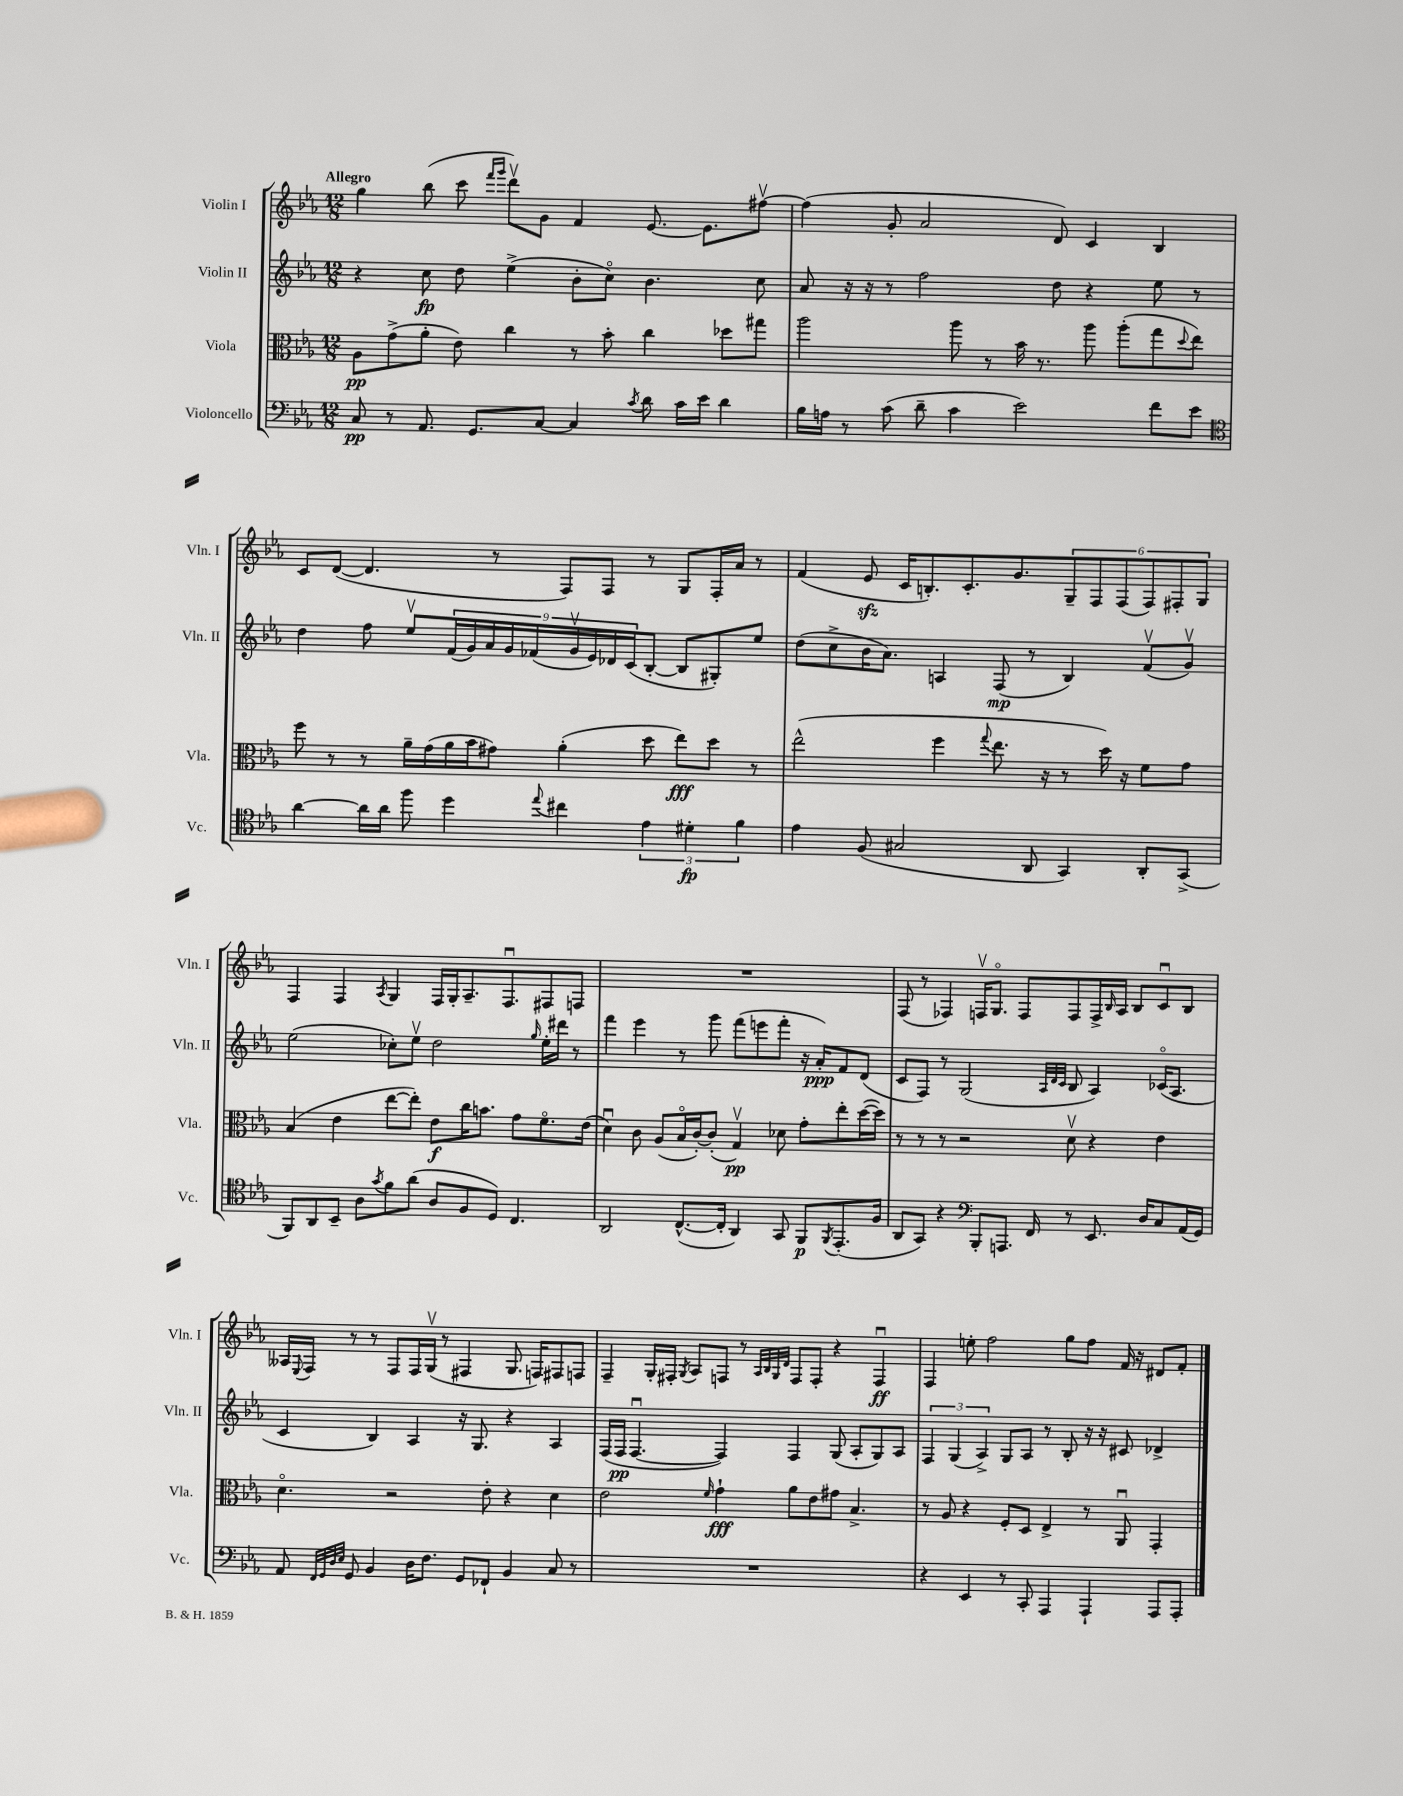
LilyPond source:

<<
\new StaffGroup <<
\new Staff = "s0" \with { instrumentName = "Violin I" shortInstrumentName = "Vln. I" } {
    \clef treble \key ees \major \numericTimeSignature \time 12/8 \tempo "Allegro"
    g''4 bes''8( c'''8 \grace { f'''16 g'''16 } d'''8\upbow) g'8 f'4 ees'8.~ ees'8. fis''8~\upbow |
    fis''4( g'8-. aes'2 d'8) c'4 bes4 |
    c'8 d'8~( d'4. r8 f8) f8 r8 g8 f16-. aes'16 r8 |
    f'4( ees'8\sfz c'16 b8.-.) c'8.-. g'8. \tuplet 6/4 { g8-- f8 f8( f8) fis8-. g8 } |
    f4 f4 \acciaccatura { aes8 } g4 f16 g16-. aes8.-- f8.\downbow fis8 f8 |
    R1. |
    f8( r8 fes4) f16\upbow g8.\flageolet f8 f8 f16-> \grace { bes16 } aes16 bes8 c'8\downbow bes8 |
    aeses16 \appoggiatura { ees8 } f16 r8 r8 f8 f16 g16\upbow( r8 fis4 g8. f16) fis8 f8 |
    f4-- g16-. fis16-. \acciaccatura { g8 } aes8 f8 r8 \grace { aes32 bes32 g32 d'32 } f8 f8-. r4 f4\downbow\ff |
    f4 e''8-. f''2 g''8 f''8 f'16 r16 dis'8 f'8-. \bar "|." |
}
\new Staff = "s1" \with { instrumentName = "Violin II" shortInstrumentName = "Vln. II" } {
    \clef treble \key ees \major \numericTimeSignature \time 12/8
    r4 c''8\fp d''8 ees''4->( bes'8-. c''8\flageolet) bes'4. c''8 |
    aes'8 r16 r16 r8 f''2 d''8 r4 ees''8 r8 |
    d''4 f''8 ees''8\upbow \tuplet 9/8 { f'16( g'16) aes'16 g'16 fes'16( g'16\upbow ees'16) des'16 c'16( } bes8~-. bes8 gis8-.) ees''8 |
    d''8( c''8-> bes'16 aes'8.) a4 f8\mp( r8 bes4) f'8\upbow( g'8\upbow) |
    ees''2( ces''8-.) ees''8\upbow d''2 \grace { g''16 } ees''16-. dis'''16 r8 |
    f'''4 ees'''4 r8 g'''8 f'''8( e'''8 f'''8-. r16 aes'16-.\ppp) f'8 d'8( |
    c'8 f8) r8 g2( \grace { aes32 d'32 c'32 } bes8 aes4) ces'16\flageolet( aes8. |
    c'4 bes4) aes4 r16 g8. r4 aes4 |
    f16( f16\pp f4.~\downbow f4) f4 g8( aes8-. g8) aes8 |
    \tuplet 3/2 { f4 g4( aes4->) } g8 aes8 r8 bes8-. r16 r16 cis'8 des'4-> \bar "|." |
}
\new Staff = "s2" \with { instrumentName = "Viola" shortInstrumentName = "Vla." } {
    \clef alto \key ees \major \numericTimeSignature \time 12/8
    aes8\pp g'8->( aes'8-. ees'8) c''4 r8 bes'8-. c''4 des''8 gis''8 |
    aes''2 aes''8 r8 bes'16 r8. aes''8 aes''8-.( g''8 \appoggiatura { d''8 } ees''8) |
    f''8 r8 r8 aes'16-- g'16( aes'16 bes'16 gis'8) aes'4-.( d''8 ees''8\fff) d''8 r8 |
    ees''2-^( f''4 \appoggiatura { g''8 } ees''8. r16 r8 d''16) r16 f'8 g'8 |
    bes4( ees'4 ees''8~ ees''8-.) ees'8\f c''16 b'8. g'8 f'8.\flageolet ees'16( |
    d'4\downbow) c'8 aes8( bes16\flageolet c'16~-.) c'8-.( g4\upbow\pp) des'8 g'8-. ees''8-. d''16~( d''16) |
    r8 r8 r8 r2 d'8\upbow r4 ees'4 |
    d'4.\flageolet r2 ees'8-. r4 d'4 |
    ees'2 \grace { f'16 } g'4-!\fff aes'8 ees'8 gis'8 bes4.-> |
    r8 aes8 r4 f8-. d8 ees4-> r8 aes,8\downbow g,4-. \bar "|." |
}
\new Staff = "s3" \with { instrumentName = "Violoncello" shortInstrumentName = "Vc." } {
    \clef bass \key ees \major \numericTimeSignature \time 12/8
    c8\pp r8 aes,8. g,8. c8~ c4 \acciaccatura { c'8 } d'8 c'16 ees'16 d'4 |
    bes16 a16 r8 c'8( d'8-- c'4 ees'2) f'8 ees'8 |
    \clef tenor aes'4~ aes'16 aes'16 f''8 d''4 \appoggiatura { ees''8 } cis''4 \tuplet 3/2 { ees'4 dis'4-.\fp f'4 } |
    ees'4 f8( gis2 aes,8 g,4) aes,8-. g,8->( |
    f,8) aes,8 bes,8-- aes8 \acciaccatura { g'8 } f'8 aes'8( aes8 f8 d8) c4. |
    aes,2 c8.~-^( c16-. aes,4) g,8 f,8\p \acciaccatura { f,8 } ees,8.-.( f16 |
    aes,8 g,8) r4 \clef bass bes,,8-. a,,8. f,16 r8 ees,8. d16 c8 aes,16( g,16) |
    aes,8 \grace { f,32 g,32 d32 ees32 } g,8 bes,4 d16 f8. g,8 fes,8-! bes,4 c8 r8 |
    R1. |
    r4 ees,4 r8 c,8-. aes,,4 aes,,4-! aes,,8 aes,,8-. \bar "|." |
}
>>
>>
\layout { \context { \Score \remove "Bar_number_engraver" } }
